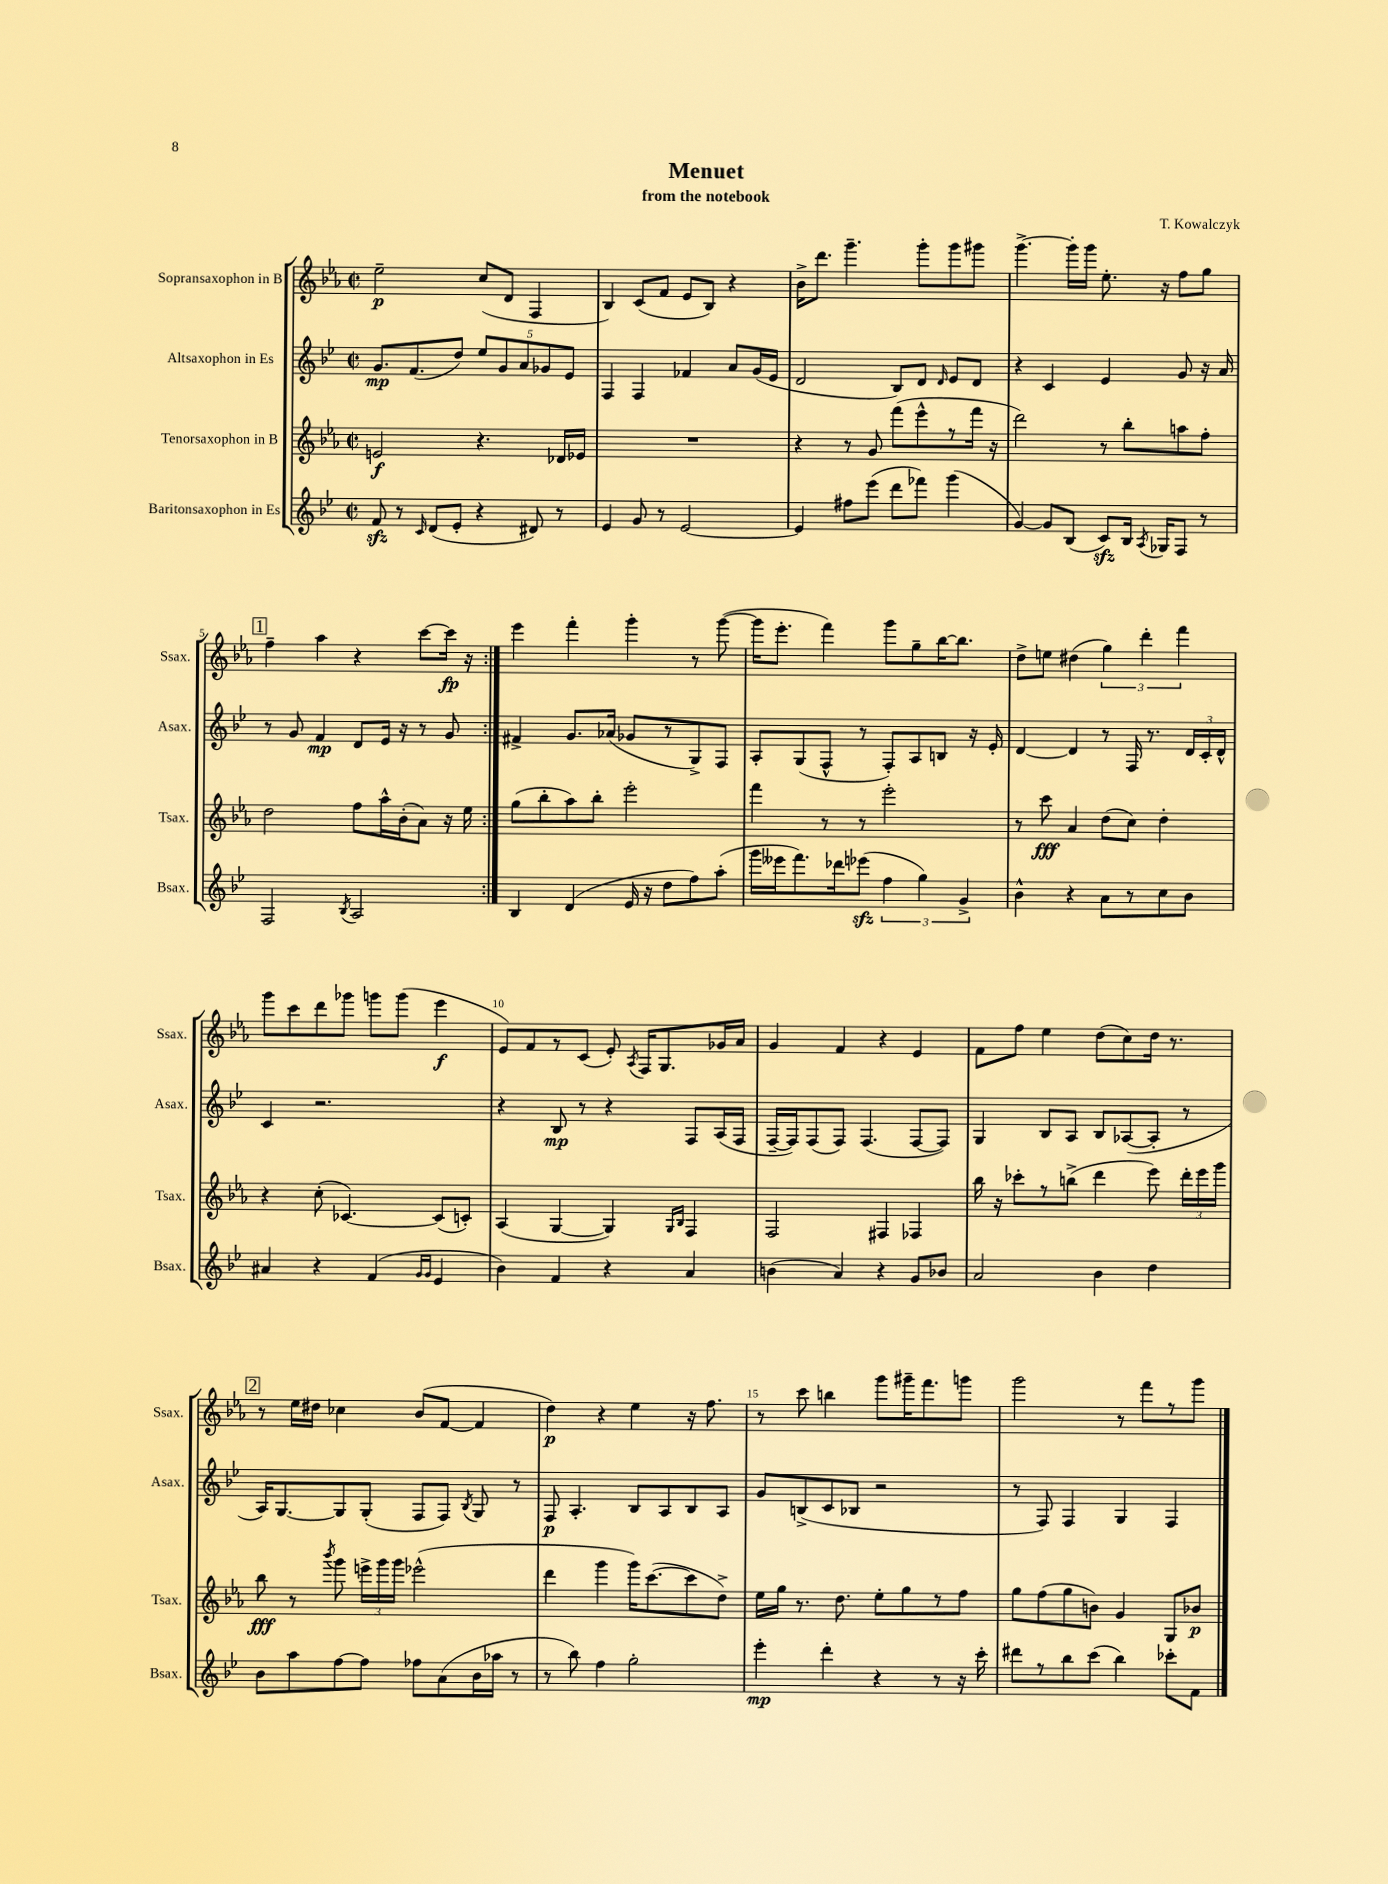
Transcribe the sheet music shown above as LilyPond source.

\header { title = "Menuet" composer = "T. Kowalczyk" subtitle = "from the notebook" }
<<
\new StaffGroup <<
\new Staff = "s0" \with { instrumentName = "Sopransaxophon in B" shortInstrumentName = "Ssax." } {
    \clef treble \key ees \major \defaultTimeSignature \time 2/2
    \autoBeamOff \repeat volta 2 { ees''2--\p c''8[( d'8] f4 |
    bes4) c'8[( f'8] ees'8[ bes8]) r4 |
    bes'16[-> d'''8.] g'''4.-- g'''8[-. g'''8 gis'''8] |
    g'''4.~-> g'''16[-. g'''16] ees''8.-. r16 f''8[ g''8] |
    \mark \markup { \box "1" } f''4-- aes''4 r4 c'''8[~ c'''16]\fp r16 | }
    ees'''4 f'''4-. g'''4-. r8 g'''8~( |
    g'''16[ ees'''8.]-. f'''4) g'''8[ g''8-- bes''16~ bes''8.] |
    d''8[-> e''8] dis''4( \tuplet 3/2 { g''4) d'''4-. f'''4 } |
    g'''8[ c'''8 d'''8 ges'''8] g'''8[ g'''8]( ees'''4\f |
    ees'8[) f'8 r8 c'8]( ees'8-.) \acciaccatura { aes8 } f16[ g8. ges'16 aes'16] |
    g'4 f'4 r4 ees'4 |
    f'8[ f''8] ees''4 d''8[( c''8) d''16] r8. |
    \mark \markup { \box "2" } r8 ees''16[ dis''16] ces''4 bes'8[( f'8]~ f'4 |
    d''4\p) r4 ees''4 r16 f''8. |
    r8 c'''8 b''4 g'''8[ gis'''16-- f'''8. g'''8] |
    g'''2 r8 f'''8[ r8 g'''8] \bar "|." |
}
\new Staff = "s1" \with { instrumentName = "Altsaxophon in Es" shortInstrumentName = "Asax." } {
    \clef treble \key bes \major \defaultTimeSignature \time 2/2
    \autoBeamOff \repeat volta 2 { g'8.[\mp f'8.( d''8]) \tuplet 5/4 { ees''8[ g'8 a'8 ges'8 ees'8] } |
    f4 f4 fes'4 a'8[ g'16( ees'16] |
    d'2 bes8[) d'8] \grace { d'16 } ees'8[ d'8] |
    r4 c'4 ees'4 g'8 r16 a'16 |
    \mark \markup { \box "1" } r8 g'8 f'4\mp d'8[ ees'16] r16 r8 g'8 | }
    fis'4-> g'8.[ aes'16]( ges'8[ r8 g8->) f8] |
    a8[-. g8( f8]-^ r8 f8[-.) a8 b8] r16 ees'16-. |
    d'4~ d'4 r8 f16 r8. \tuplet 3/2 { d'16[ c'16-. d'16]-^ } |
    c'4 r2. |
    r4 bes8\mp r8 r4 f8[ a16( f16] |
    f16[~-- f16) f8( f8]) f4.( f8[~ f8]) |
    g4 bes8[ a8] bes8[ aes8~( aes8]-. r8 |
    \mark \markup { \box "2" } a16[) g8.~ g8 g8]-.( f8[ f8]) \acciaccatura { bes8 } g8 r8 |
    f8\p a4.-. bes8[ a8 bes8 a8] |
    g'8[ b8->( c'8 bes8] r2 |
    r8 f8) f4 g4 f4 \bar "|." |
}
\new Staff = "s2" \with { instrumentName = "Tenorsaxophon in B" shortInstrumentName = "Tsax." } {
    \clef treble \key ees \major \defaultTimeSignature \time 2/2
    \autoBeamOff \repeat volta 2 { e'2\f r4. des'16[ ees'16] |
    R1 |
    r4 r8 g'8 f'''8[( ees'''8-^ r8 f'''16] r16 |
    d'''2) r8 bes''8[-. a''8 f''8]-. |
    \mark \markup { \box "1" } d''2 f''8[ aes''16-^ bes'16-.( aes'8]) r16 ees''16 | }
    g''8[( bes''8-. aes''8) bes''8]-. ees'''2-. |
    f'''4 r8 r8 ees'''2-. |
    r8 c'''8\fff aes'4 d''8[( c''8]) d''4-. |
    r4 c''8-.( ces'4.~) ces'8[( c'8]-.) |
    aes4( g4~ g4) \grace { g16[ bes16] } f4 |
    f2 fis4 fes4 |
    bes''16 r16 ces'''8[-. r8 b''8]->( d'''4 ees'''8) \tuplet 3/2 { d'''16[-. ees'''16 g'''16] } |
    \mark \markup { \box "2" } bes''8\fff r8 \acciaccatura { bes'''8 } g'''8 \tuplet 3/2 { e'''16[-> g'''16 g'''16] } ees'''2-^( |
    d'''4 g'''4 g'''16[) c'''8.~( c'''8 d''8]->) |
    ees''16[ g''16] r8. d''8. ees''8[-. g''8 r8 f''8] |
    g''8[ f''8( g''8 b'8]) g'4 g8[ bes'8]\p \bar "|." |
}
\new Staff = "s3" \with { instrumentName = "Baritonsaxophon in Es" shortInstrumentName = "Bsax." } {
    \clef treble \key bes \major \defaultTimeSignature \time 2/2
    \autoBeamOff \repeat volta 2 { f'8\sfz r8 \grace { c'16 } d'8[( ees'8]-. r4 dis'8) r8 |
    ees'4 g'8 r8 ees'2~ |
    ees'4 fis''8[ ees'''8]( d'''8[ fes'''8]) g'''4( |
    g'4~) g'8[ bes8]( c'8[\sfz) bes16] \acciaccatura { a8 } ges16[ f8] r8 |
    \mark \markup { \box "1" } f2 \acciaccatura { bes8 } a2 | }
    bes4 d'4( ees'16 r16 d''8[ f''8) a''8]-.( |
    g'''16[ eeses'''16 f'''8.) des'''16 ees'''8]\sfz( \tuplet 3/2 { f''4 g''4) g'4-> } |
    bes'4-^ r4 a'8[ r8 c''8 bes'8] |
    ais'4 r4 f'4( \grace { g'16[ g'16] } ees'4 |
    bes'4) f'4 r4 a'4 |
    b'4( a'4) r4 g'8[ bes'8] |
    a'2 bes'4 d''4 |
    \mark \markup { \box "2" } bes'8[ a''8 f''8~ f''8] fes''8[ a'8( bes'16 aes''16] r8 |
    r8 bes''8) f''4 g''2-. |
    ees'''4-.\mp d'''4-. r4 r8 r16 c'''16-. |
    dis'''8[ r8 bes''8 c'''8]( bes''4) ces'''8[-. f'8] \bar "|." |
}
>>
>>
\layout { \context { \Score \override BarNumber.break-visibility = ##(#f #t #t) barNumberVisibility = #(every-nth-bar-number-visible 5) } }
